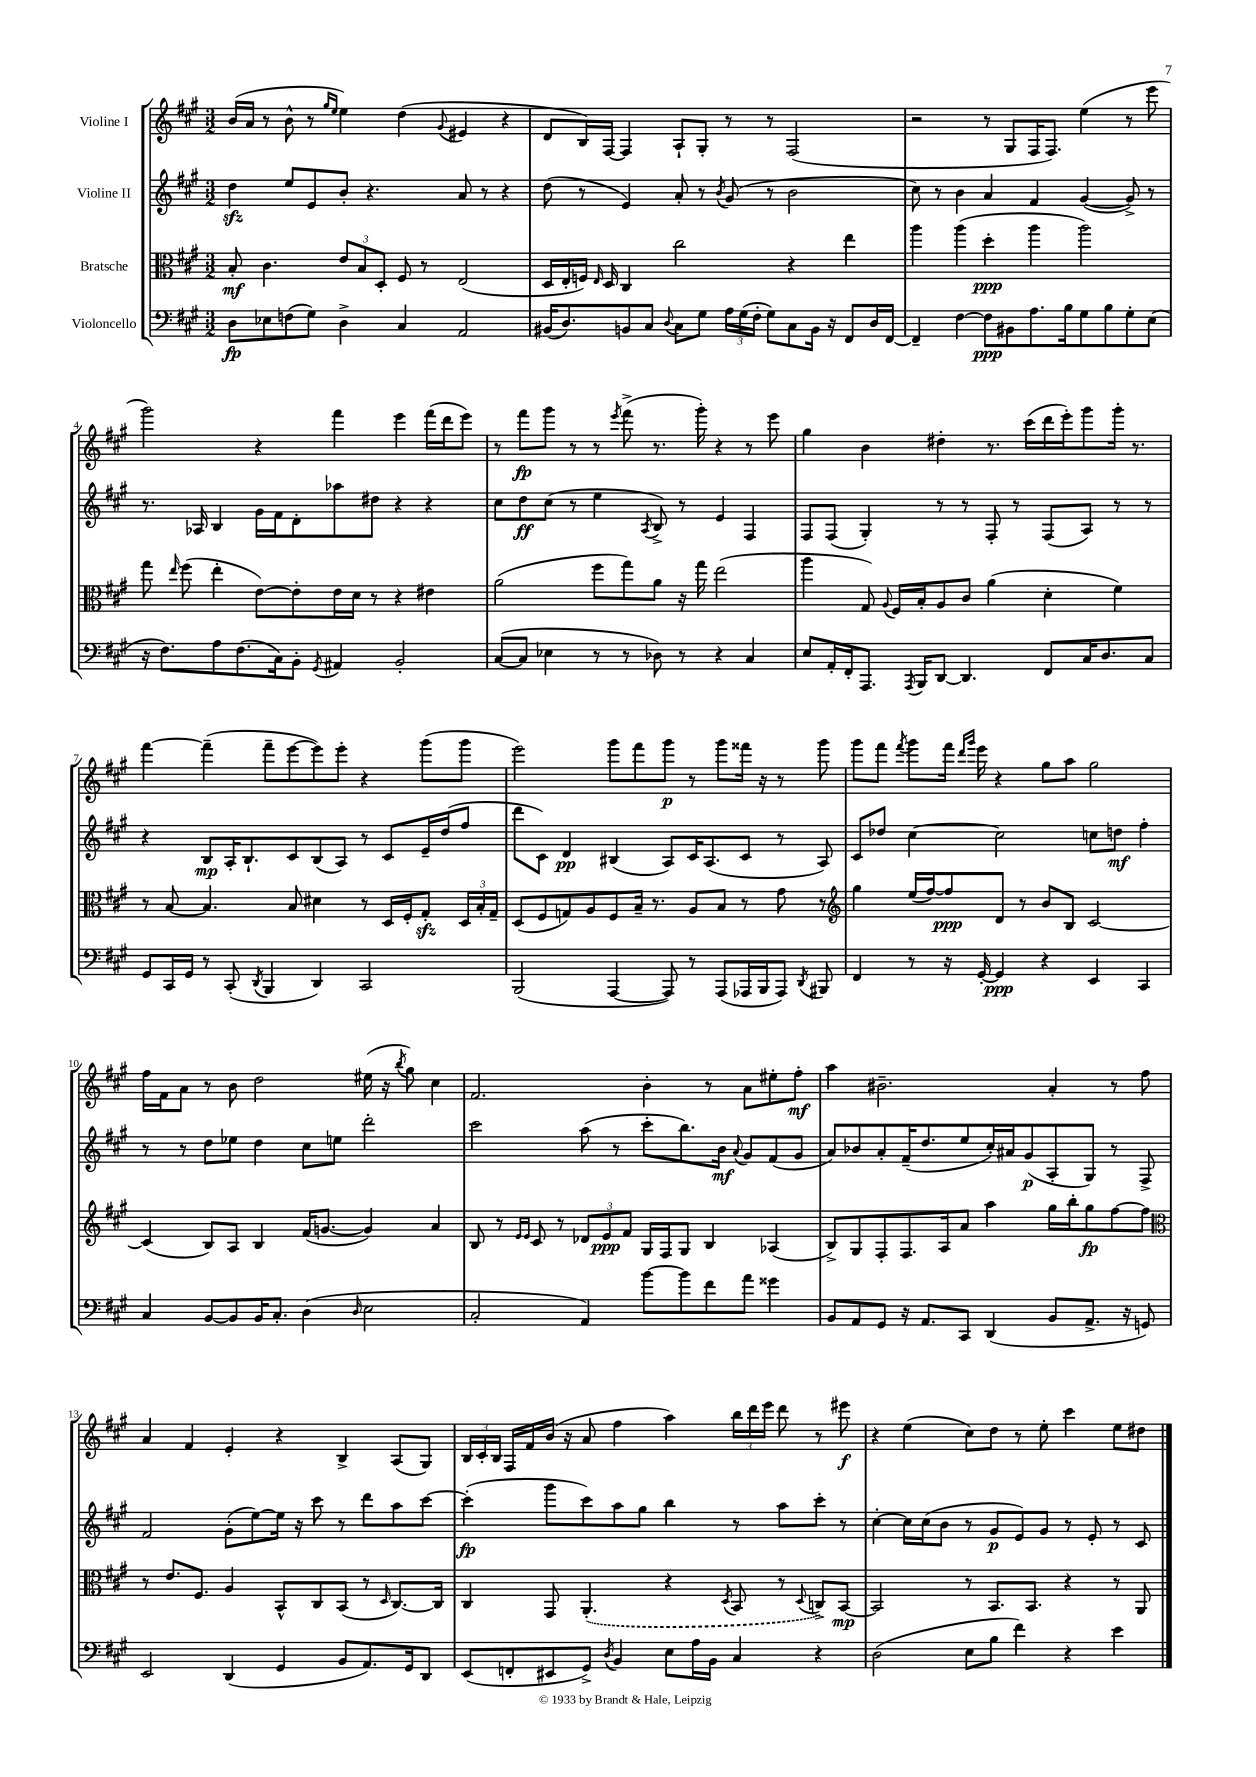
<<
\new StaffGroup <<
\new Staff = "s0" \with { instrumentName = "Violine I" } {
    \clef treble \key a \major \numericTimeSignature \time 3/2
    \autoBeamOff b'16[( a'16] r8 b'8-^ r8 \grace { gis''16[ e''16] } e''4) d''4( \appoggiatura { gis'8 } eis'4 r4 |
    d'8[ b16) fis16]~ fis4 a8[-! gis8]-. r8 r8 fis2( |
    r2 r8 gis8[ fis16 fis8.]) e''4( r8 e'''8 |
    gis'''2) r4 fis'''4 e'''4 fis'''16[( d'''16 e'''8]) |
    r8 fis'''8[\fp gis'''8] r8 r8 \acciaccatura { e'''8 } fis'''8->( r8. gis'''16-.) r4 r8 e'''8 |
    gis''4 b'4 dis''4-. r8. cis'''16[( d'''16 e'''16-.) gis'''8 gis'''16]-. r8. |
    fis'''4~ fis'''4--( fis'''8[-- e'''8~ e'''8) e'''8]-. r4 gis'''8[( gis'''8] |
    e'''2) gis'''8[ fis'''8 gis'''8]\p r8 gis'''8[ fisis'''16] r16 r8 gis'''8 |
    gis'''8[ fis'''8] \acciaccatura { fis'''8 } gis'''8[ fis'''16] \grace { d'''16[ gis'''16] } e'''16 r4 gis''8[ a''8] gis''2 |
    fis''16[ fis'16 a'8] r8 b'8 d''2 eis''16( r16 \acciaccatura { b''8 } gis''8) cis''4 |
    fis'2. b'4-. r8 a'8[ eis''8-. fis''8]-.\mf |
    a''4 bis'2.-- a'4-. r8 fis''8 |
    a'4 fis'4 e'4-. r4 b4-> a8[( gis8]) |
    \tuplet 3/2 { b16[ cis'16-. b16] } fis16[ fis'16 b'16]( r16 a'8 fis''4 a''4) \tuplet 3/2 { b''16[ d'''16 e'''16] } d'''8 r8 eis'''8\f |
    r4 e''4( cis''8[) d''8] r8 e''8-. cis'''4 e''8[ dis''8] \bar "|." |
}
\new Staff = "s1" \with { instrumentName = "Violine II" } {
    \clef treble \key a \major \numericTimeSignature \time 3/2
    \autoBeamOff d''4\sfz e''8[ e'8 b'8]-. r4. a'8 r8 r4 |
    d''8( r8 e'4) a'8-. r8 \acciaccatura { b'8 } gis'8( r8 b'2 |
    cis''8) r8 b'4 a'4 fis'4 gis'4~( gis'8->) r8 |
    r8. aes16 b4 gis'16[ fis'16 d'8-. aes''8 dis''8] r4 r4 |
    cis''8[ d''8\ff cis''8]( r8 e''4 \acciaccatura { a8 } b8->) r8 e'4 fis4 |
    fis8[ fis8]( gis4-.) r8 r8 fis8-. r8 fis8[( a8]) r8 r8 |
    r4 b8[\mp a16-. b8.-! cis'8 b8( a8]) r8 cis'8[ e'16-- d''16( fis''8] |
    d'''8[ cis'8]) d'4\pp bis4( a8[) cis'16 a8.( cis'8] r8 a8) |
    cis'8[ des''8] cis''4~ cis''2 c''8[ d''8]\mf fis''4-. |
    r8 r8 d''8[ ees''8] d''4 cis''8[ e''8] d'''2-. |
    cis'''2 a''8( r8 cis'''8[-. b''8.) b'16]\mf \appoggiatura { a'8 } gis'8[ fis'8( gis'8] |
    a'8[) bes'8 a'8-. fis'16--( d''8. e''8 cis''16-.) ais'16 gis'8\p( a8-. gis8]) r8 fis8-> |
    fis'2 gis'8[-.( e''8~) e''16] r16 cis'''8 r8 d'''8[ a''8 cis'''8]~ |
    cis'''4-.\fp( gis'''8[ cis'''8) a''8 gis''8] b''4 r8 a''8[ cis'''8]-. r8 |
    cis''4~-. cis''16[ cis''16( b'8] r8 gis'8[\p e'8) gis'8] r8 e'8-. r8 cis'8 \bar "|." |
}
\new Staff = "s2" \with { instrumentName = "Bratsche" } {
    \clef alto \key a \major \numericTimeSignature \time 3/2
    \autoBeamOff b8-.\mf cis'4. \tuplet 3/2 { e'8[ b8 d8]-. } fis8 r8 e2( |
    d16[ e16-. f16]) \grace { e16 } d16 cis4 cis''2 r4 e''4 |
    a''4 a''4( d''4-.\ppp a''4 a''2) |
    gis''8 \grace { e''16 } fis''8( e''4-. e'8[~) e'8-. e'16 d'16] r8 r4 eis'4 |
    a'2( fis''8[ gis''8) a'8] r16 gis''16 e''2( |
    a''4 gis8) \appoggiatura { a8 } fis16[ b16-. a8 cis'8] a'4( d'4-. fis'4) |
    r8 b8~ b4. b8 dis'4 r8 d16[ fis16-. gis8]-.\sfz \tuplet 3/2 { d16[ b16-. gis16]-- } |
    d8[( fis8 g8) a8 fis8 b16]-- r8. a8[ b8] r8 gis'8 r8 |
    \clef treble gis''4 e''16[( fis''16~) fis''8\ppp d'8] r8 b'8[ b8] cis'2~ |
    cis'4( b8[) a8] b4 fis'16[( g'8.]~ g'4) a'4 |
    b8 r8 \grace { e'16[ e'16] } cis'8 r8 \tuplet 3/2 { des'8[ e'8\ppp fis'8] } gis16[ fis16 gis8] b4 aes4( |
    b8[->) gis8 fis8-. fis8. a16 a'8] a''4 gis''16[ b''16-. gis''8\fp fis''8~ fis''8] |
    \clef alto r8 e'8.[ fis8.] a4 b,8[-^ cis8 b,8]( r8 \grace { d16 } cis8.[~) cis16] |
    cis4 gis,8 \once \slurDashed a,4.-.( r4 \acciaccatura { d8 } b,8 r8 \appoggiatura { d8 } c8[->) b,8]~\mp |
    b,2 r8 b,8.[ b,8.] r4 r8 a,8 \bar "|." |
}
\new Staff = "s3" \with { instrumentName = "Violoncello" } {
    \clef bass \key a \major \numericTimeSignature \time 3/2
    \autoBeamOff d8[\fp ees8 f8( gis8]) d4-> cis4 a,2 |
    bis,16[( d8.) b,8 cis8] \appoggiatura { d8 } cis8[ gis8] \tuplet 3/2 { a16[ gis16( fis16]-. } gis8[) cis8 b,16] r16 fis,8[ d16 fis,16]~ |
    fis,4-- fis4~ fis8[\ppp bis,8 a8. b16 gis8 b8 gis8-. e8]( |
    r16 fis8.[) a8 fis8.( cis16) b,8]-. \acciaccatura { gis,8 } ais,4 b,2-. |
    cis8[~( cis8] ees4 r8 r8 des8) r8 r4 cis4 |
    e8[ a,16-. fis,16-. a,,8.] \acciaccatura { a,,8 } b,,16[ d,8]~ d,4. fis,8[ cis16 d8. cis8] |
    gis,8[ cis,16 gis,16] r8 cis,8-.( \acciaccatura { d,8 } b,,4 d,4) cis,2 |
    b,,2( a,,4~ a,,8) r8 a,,8[( aes,,16 b,,16 aes,,8]) \acciaccatura { d,8 } bis,,8 |
    fis,4 r8 r16 gis,16~-. gis,4\ppp r4 e,4 cis,4 |
    cis4 b,8[~ b,8 b,16 cis8.]-. d4( \grace { d16 } e2 |
    cis2-. a,4) b'8[~ b'8 fis'8 a'8] gisis'4 |
    b,8[ a,8 gis,8] r16 a,8.[ cis,8] d,4( b,8[ a,8.]-> r16 g,8) |
    e,2 d,4( gis,4 b,8[ a,8.) gis,16 d,8] |
    e,8[( f,8-. eis,8 gis,8]->) \acciaccatura { d8 } b,4 e8[ a16 b,16] cis4 r4 |
    d2( e8[ b8] fis'4) r4 e'4 \bar "|." |
}
>>
>>
